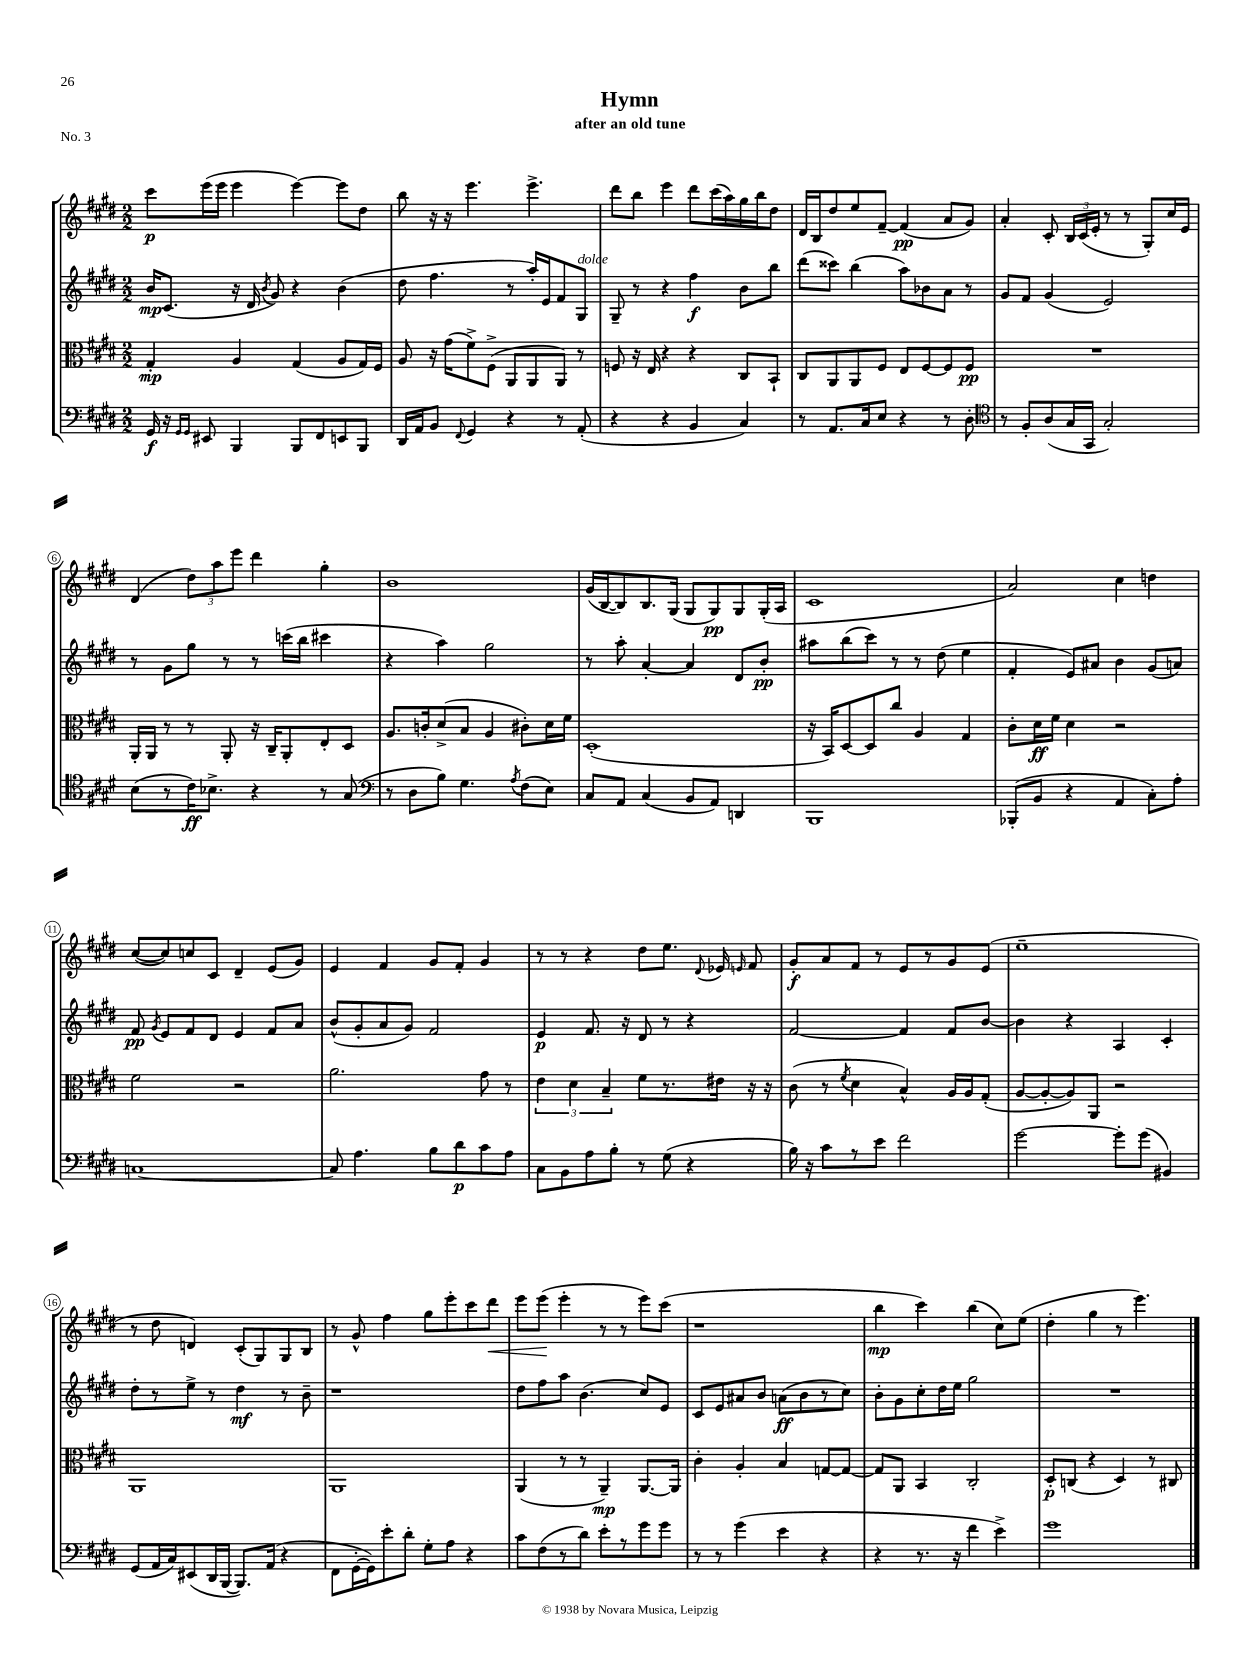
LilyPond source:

\header { title = "Hymn" subtitle = "after an old tune" piece = "No. 3" }
<<
\new StaffGroup <<
\new Staff = "s0" {
    \clef treble \key e \major \numericTimeSignature \time 2/2
    \autoBeamOff cis'''8[\p e'''16( e'''16] e'''4 e'''4~) e'''8[ dis''8] |
    b''8 r16 r16 e'''4. e'''4.-> |
    dis'''8[ b''8] e'''4 dis'''8[ cis'''16( a''16) gis''16 b''16 dis''8] |
    dis'16[ b16 dis''8 e''8 fis'8]~-- fis'4\pp( a'8[ gis'8]) |
    a'4-. cis'8-. \tuplet 3/2 { b16[ cis'16( e'16]-. } r8 r8 gis8[-.) cis''16 e'16] |
    dis'4( \tuplet 3/2 { dis''8[) a''8 e'''8] } dis'''4 gis''4-. |
    b'1 |
    gis'16[( b16~ b8) b8. gis16]( gis8[ gis8\pp) gis8 gis16-.( a16] |
    cis'1 |
    a'2) cis''4 d''4 |
    cis''8[~( cis''8) c''8 cis'8] dis'4-- e'8[( gis'8]) |
    e'4 fis'4 gis'8[ fis'8]-. gis'4 |
    r8 r8 r4 dis''8[ e''8.] \appoggiatura { dis'8 } ees'16 \grace { e'16 } fis'8 |
    gis'8[-.\f a'8 fis'8] r8 e'8[ r8 gis'8 e'8]( |
    e''1-- |
    r8 dis''8 d'4) cis'8[-.( gis8) gis8 b8] |
    r8 gis'8-^ fis''4 gis''8[ e'''8-. cis'''8 dis'''8]\< |
    e'''8[ e'''8]\!( e'''4-. r8 r8 e'''8[) cis'''8]( |
    r1 |
    b''4\mp cis'''4) b''4( cis''8[) e''8]( |
    dis''4-. gis''4 r8 e'''4.) \bar "|." |
}
\new Staff = "s1" {
    \clef treble \key e \major \numericTimeSignature \time 2/2
    \autoBeamOff b'16[\mp cis'8.]( r16 dis'16 \acciaccatura { b'8 } gis'8) r4 b'4( |
    dis''8 fis''4. r8 a''16[-.) e'16 fis'8 gis8]^\markup { \italic "dolce" } |
    gis8-- r8 r4 fis''4\f b'8[ b''8] |
    dis'''8[( cisis'''8]) b''4( a''8[) bes'8 a'8] r8 |
    gis'8[ fis'8] gis'4( e'2) |
    r8 gis'8[ gis''8] r8 r8 c'''16[( b''16] cis'''4 |
    r4 a''4) gis''2 |
    r8 a''8-. a'4~-. a'4 dis'8[ b'8]-.\pp |
    ais''8[ b''8( cis'''8]) r8 r8 dis''8( e''4 |
    fis'4-. e'8[) ais'8] b'4 gis'8[( a'8]) |
    fis'8\pp \acciaccatura { gis'8 } e'8[ fis'8 dis'8] e'4 fis'8[ a'8] |
    b'8[-^( gis'8-. a'8 gis'8]) fis'2 |
    e'4\p fis'8. r16 dis'8 r8 r4 |
    fis'2~ fis'4 fis'8[ b'8]~ |
    b'4 r4 a4 cis'4-. |
    dis''8[-. r8 e''8]-> r8 dis''4\mf r8 b'8-- |
    r1 |
    dis''8[ fis''8 a''8] b'4.( cis''8[) e'8] |
    cis'8[ e'8 ais'8 b'8] a'8[\ff( b'8 r8 cis''8]) |
    b'8[-. gis'8 cis''8-. dis''16 e''16] gis''2 |
    R1 \bar "|." |
}
\new Staff = "s2" {
    \clef alto \key e \major \numericTimeSignature \time 2/2
    \autoBeamOff gis4-.\mp a4 gis4( a8[ gis16) fis16] |
    a8 r16 gis'16[( fis'8->) fis8]->( a,8[ a,8 a,8]) r8 |
    f8 r16 e16 r4 r4 cis8[ b,8]-! |
    cis8[ a,8 a,8 fis8] e8[ fis8~ fis8 fis8]\pp |
    R1 |
    a,16[-. a,16] r8 r8 a,8-. r16 cis16[-- a,8-. e8-. dis8] |
    a8.[ c'16-. dis'8->( b8] a4 cis'8[-.) dis'16 fis'16] |
    dis1-.( |
    r16 b,16[) dis8~ dis8 cis''8] a4 gis4 |
    cis'8[-. dis'16\ff fis'16] dis'4 r2 |
    fis'2 r2 |
    a'2. gis'8 r8 |
    \tuplet 3/2 { e'4 dis'4 b4-- } fis'8[ r8. eis'16] r16 r16 |
    cis'8( r8 \acciaccatura { fis'8 } dis'4 b4-^) a16[ a16 gis8]-.( |
    a8[~ a8~-. a8) a,8] r2 |
    a,1 |
    a,1 |
    a,4( r8 r8 a,4--\mp) a,8.[~ a,16] |
    cis'4-. a4-. b4 g8[~ g8]~ |
    g8[ a,8] b,4 cis2-. |
    dis8[-.\p c8]( r4 dis4) r8 cis8 \bar "|." |
}
\new Staff = "s3" {
    \clef bass \key e \major \numericTimeSignature \time 2/2
    \autoBeamOff gis,16\f r16 \grace { gis,16[ gis,16] } eis,8 b,,4 b,,8[ fis,8 e,8 b,,8] |
    dis,16[ a,16 b,8] \appoggiatura { fis,8 } gis,4 r4 r8 a,8-.( |
    r4 r4 b,4 cis4) |
    r8 a,8.[ cis16 e8] r4 r8 dis8-. |
    \clef tenor r8 fis8[-. a8( gis16 gis,16] gis2-.) |
    b8[( r8 cis'16\ff) bes8.]-> r4 r8 gis8( |
    \clef bass r8 dis8[ b8]) gis4. \acciaccatura { a8 } fis8[( e8]) |
    cis8[ a,8] cis4( b,8[ a,8]) d,4 |
    b,,1 |
    bes,,8[-.( b,8] r4 a,4 cis8[-.) a8]-. |
    c1~ |
    c8 a4. b8[ dis'8\p cis'8 a8] |
    cis8[ b,8 a8 b8]-. r8 gis8( r4 |
    b16) r16 cis'8[ r8 e'8] fis'2 |
    gis'2~ gis'8[-. gis'8]( bis,4) |
    gis,8[( a,16 cis16) eis,8( dis,16 b,,16]~ b,,8.[) a,16]( r4 |
    fis,8[ gis,16~-. gis,16) e'8-. dis'8]-. gis8[-. a8] r4 |
    cis'8[ fis8( r8 dis'8]) e'8[-. r8 gis'8 gis'8] |
    r8 r8 gis'4( e'4 r4 |
    r4 r8. r16 fis'4 e'4->) |
    gis'1 \bar "|." |
}
>>
>>
\layout { \context { \Score \override BarNumber.stencil = #(make-stencil-circler 0.1 0.3 ly:text-interface::print) } }
